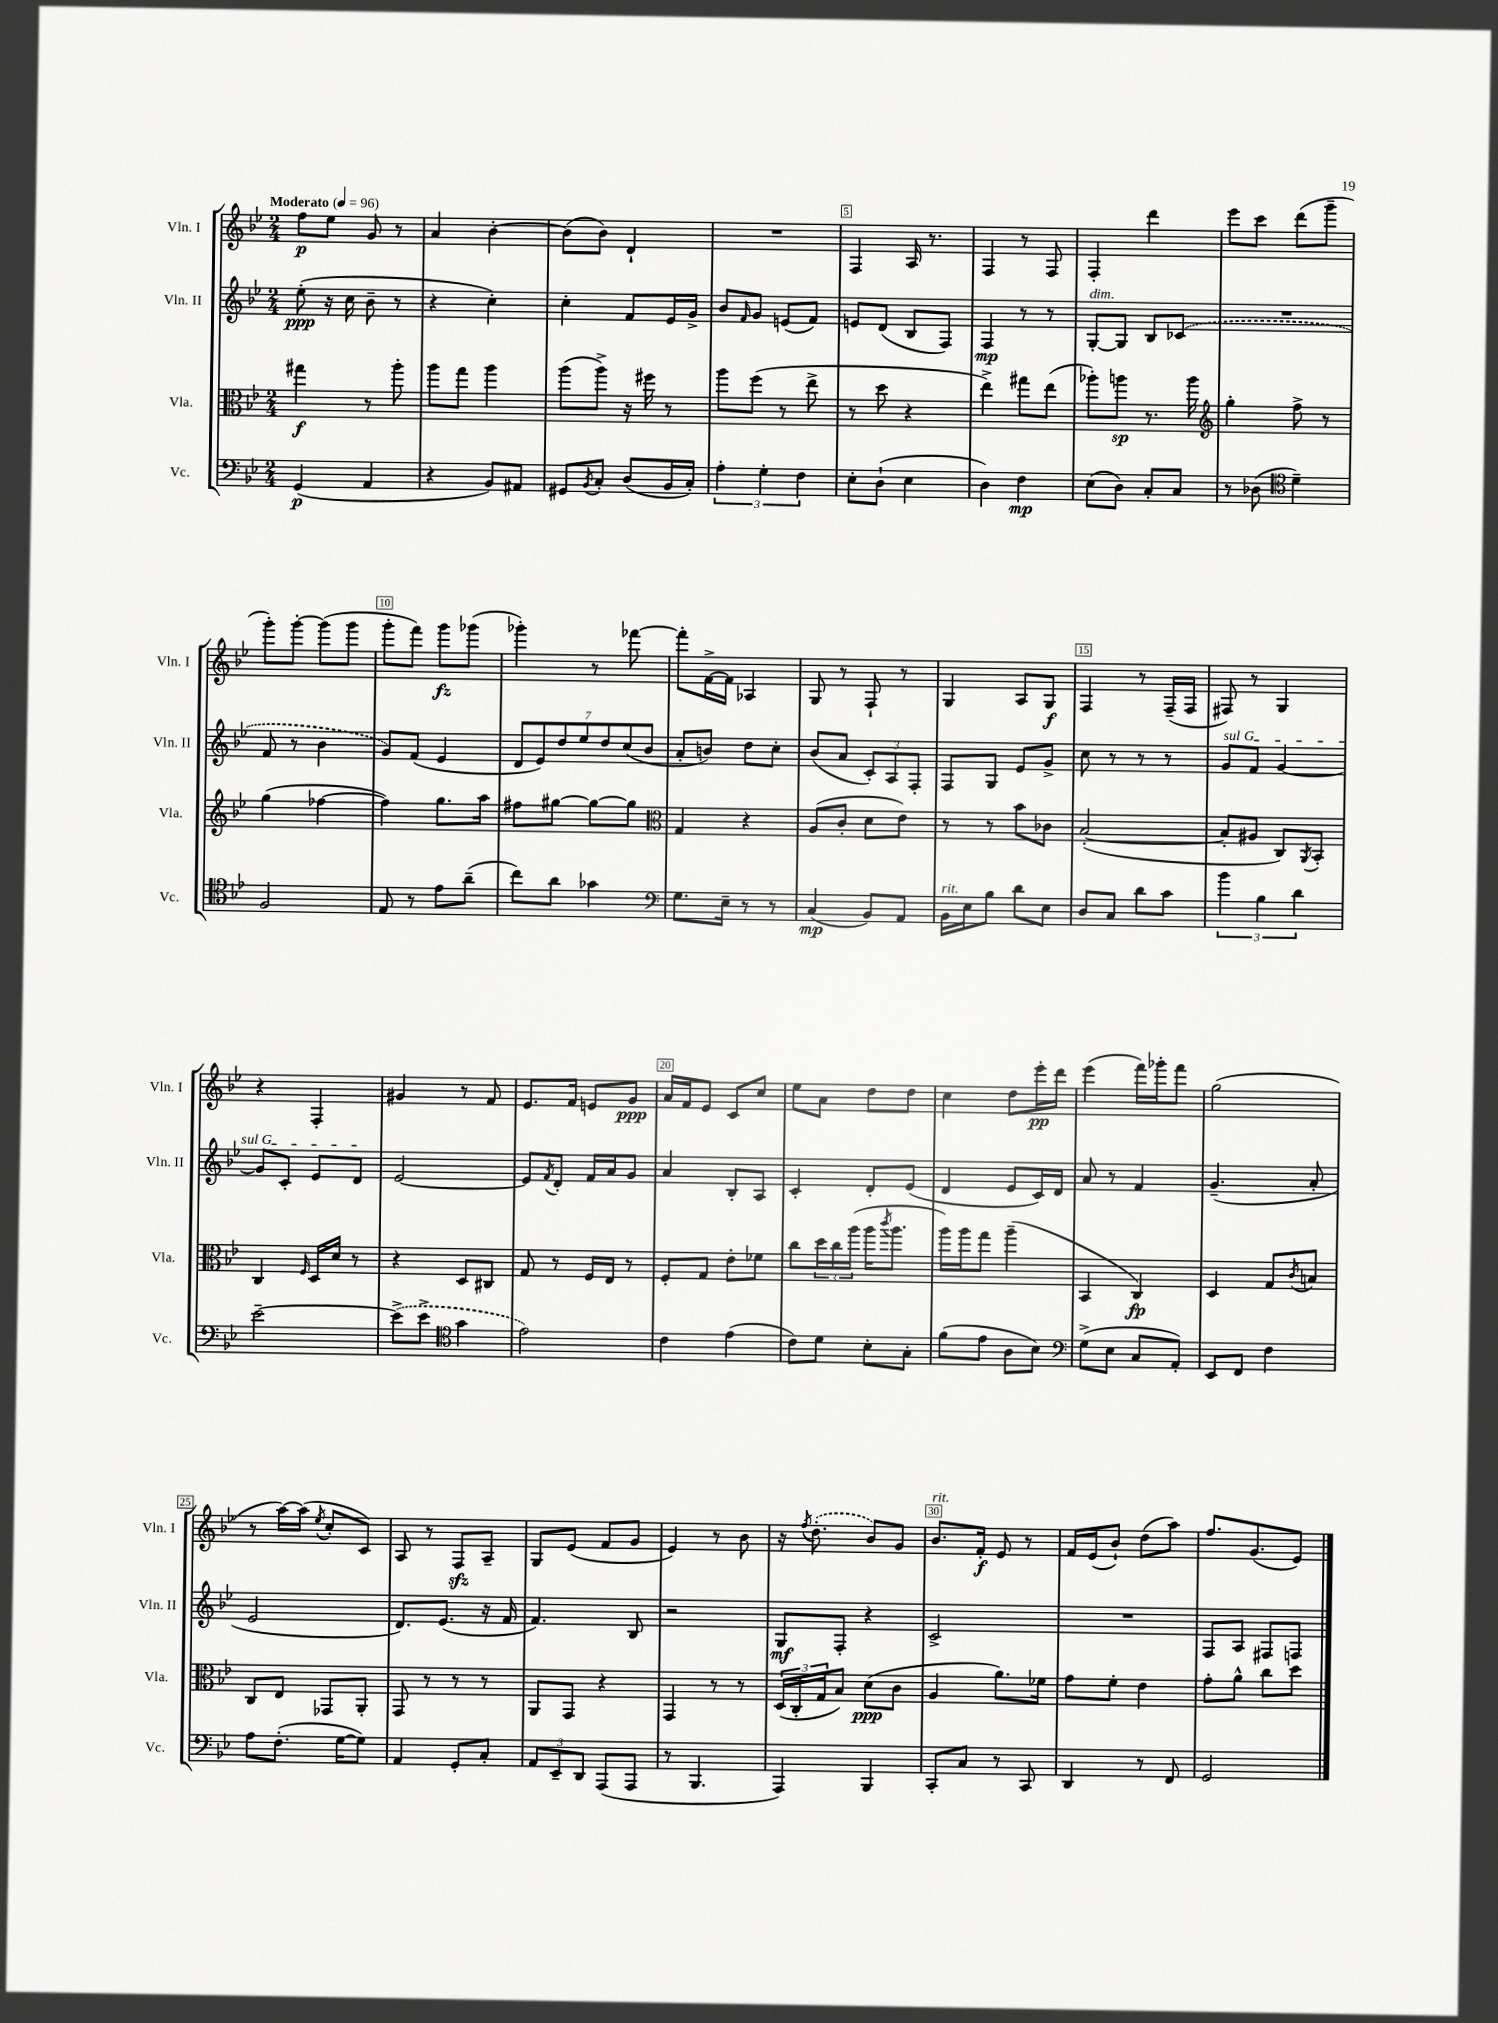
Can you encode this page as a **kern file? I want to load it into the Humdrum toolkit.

**kern	**kern	**kern	**kern
*staff4	*staff3	*staff2	*staff1
*clefF4	*clefC3	*clefG2	*clefG2
*k[b-e-]	*k[b-e-]	*k[b-e-]	*k[b-e-]
*M2/4	*M2/4	*M2/4	*M2/4
*MM96	*MM96	*MM96	*MM96
(4GG	4gg#	(8ee-'	8ff
.	.	16r	8ee-
.	.	16cc	.
4AA	8r	8b-~	8g
.	8aa'	8r	8r
=	=	=	=
4r	8aa	4r	4a
.	8gg	.	.
8BB-)	4aa	4cc')	[4b-'
8AA#	.	.	.
=	=	=	=
8GG#	(8aa	4cc'	(8b-]
8qBB-	.	.	.
8C'	8aa^)	.	8b-)
(8D	16r	8f	4d`
.	16ff#	.	.
16BB-	8r	16e-	.
16C')	.	16g^	.
=	=	=	=
6A'	8aa	8b-	2r
.	.	16qqf	.
.	(8ff	8g	.
6G'	.	.	.
.	8r	(8e	.
6F	.	.	.
.	8ee-^	8f)	.
=	=	=	=
8E-'	8r	8e	4F
(8D`	8dd	(8d	.
4E-	4r	8B-	16A
.	.	.	8.r
.	.	8F)	.
=	=	=	=
4D)	4ee-^)	4F	4F
4F	8gg#	8r	8r
.	(8ee-	8r	8F
=	=	=	=
(8E-	8aa-')	[8G'	4F'
8D)	8aa	8G]	.
8C'	8.r	8B-	4ddd
8C	.	(8c-	.
.	16aa	.	.
=	=	=	=
*	*clefG2	*	*
8r	4gg'	2r	8eee-
(8D-	.	.	8ccc
*clefC4	*	*	*
4d~)	8ff^	.	(8ddd
.	8r	.	8ggg~
=	=	=	=
2F	(4gg	8f	8ggg')
.	.	8r	[8ggg'
.	[4ff-	4b-	(8ggg]
.	.	.	8ggg
=	=	=	=
8E-	4ff-])	8g)	8ggg'
8r	.	(8f	8fff)
8e-	8.gg	4e-	8ggg
(8a~	.	.	(8ggg-
.	16aa	.	.
=	=	=	=
8cc)	8ff#	14d	4ggg-')
.	.	14e-)	.
8a	[8gg#	.	.
.	.	14dd	.
.	.	14ee-	.
4g-	8gg#_	.	8r
.	.	14dd	.
.	.	(14cc	.
.	8gg#]	.	[8fff-
.	.	14b-	.
=	=	=	=
*clefF4	*clefC3	*	*
8.G	4G	8a'	8fff-']
.	.	8b)	[16f^
16E-~	.	.	16f]
8r	4r	8dd	4A-
8r	.	8cc'	.
=	=	=	=
(4C	(8A	(8b-	8G
.	8c'	8a	8r
8BB-)	8d	12c')	8F`
.	.	12A	.
8AA	8e-)	.	8r
.	.	12F'	.
=	=	=	=
16BB-	8r	8F	4G
16E-	.	.	.
8B-	8r	8G	.
8d	8b-	8e-	8A
8E-	8c-	8g^	8G
=	=	=	=
8D	([2B-'	8cc	4F
8C	.	8r	.
8d	.	8r	8r
8c	.	8r	(16F~
.	.	.	16F
=	=	=	=
6b-	8B-']	8g	8F#)
.	8A#	8f	8r
6B-	.	.	.
.	8C)	[4g	4G
6d	.	.	.
.	8qAA	.	.
.	8BB-'	.	.
=	=	=	=
[2e-~	4C	8g]	4r
.	.	8c'	.
.	16qqF	.	.
.	16D	8e-	4F'
.	16d	.	.
.	8r	8d	.
=	=	=	=
(8e-^]	4r	[2e-	4g#
8e-^	.	.	.
*clefC4	*	*	*
4g	8D	.	8r
.	8C#	.	8f
=	=	=	=
2e-)	8G	8e-]	8.e-
.	.	8qf	.
.	8r	8d'	.
.	.	.	16f
.	16F	16f	8e
.	16E-	16a	.
.	8r	8g	8g
=	=	=	=
4c	8F'	4a	16a
.	.	.	16f
.	8G	.	8e-
(4e-	8e-'	8B-'	8c
.	8f-	8A	8cc
=	=	=	=
8c)	8cc	4c'	8ee-
8d	24dd	.	8a
.	24cc	.	.
.	(24aa	.	.
8B-'	16aa	8d'	8dd
.	8qccc	.	.
.	8.aa	.	.
8G'	.	(8e-	8dd
=	=	=	=
(8f	16aa)	4d	4cc
.	16aa	.	.
8e-	8gg	.	.
8A	(4aa~	8e-	8dd
8B-)	.	16c)	16eee-'
.	.	16d	16ddd
=	=	=	=
*clefF4	*	*	*
(8G^	4BB-	8a	(4eee-
8E-	.	8r	.
8C	4C)	4f	16fff)
.	.	.	16ggg-'
8AA')	.	.	8fff
=	=	=	=
8EE-	4D	(4.g~	(2gg
8FF	.	.	.
4F	8G	.	.
.	8qc	.	.
.	8B	8a'	.
=	=	=	=
8A	8C	2e-	8r
(8.F'	8E-	.	[16aa)
.	.	.	(16aa]
.	.	.	8qee-
.	8GG-	.	8cc'
[16G	.	.	.
8G])	8AA'	.	8c)
=	=	=	=
4AA	8GG	8.d)	8A
.	8r	.	8r
.	.	(8.e-	.
8GG'	8r	.	8F
8C'	8r	16r	8A~
.	.	16f	.
=	=	=	=
12AA	8AA	4.f)	8G
12EE-~	.	.	.
.	8GG	.	(8e-
12DD	.	.	.
(8AAA	4r	.	8f
8AAA	.	8B-	8g
=	=	=	=
8r	4GG	2r	4e-)
4.BBB-	.	.	.
.	8r	.	8r
.	8r	.	8b-
=	=	=	=
4AAA)	(24D	8G	16r
.	24C'	.	.
.	.	.	8qff
.	.	.	(8.dd'
.	24G	.	.
.	8B-)	8F'	.
4BBB-	(8d	4r	8b-)
.	8c	.	8g
=	=	=	=
8CC'	4A	2c^	8.b-
8C	.	.	.
.	.	.	16f'
8r	8.a)	.	8e-
8CC	.	.	8r
.	16f-	.	.
=	=	=	=
4DD	8g	2r	16f
.	.	.	(16e-
.	8f'	.	8b-`)
8r	4e-	.	(8dd
8FF	.	.	8aa)
=	=	=	=
2GG	8g'	8F	8.ff
.	8a^^	8A	.
.	.	.	(8.g
.	8cc	8F#	.
.	8dd	8F	8e-)
==	==	==	==
*-	*-	*-	*-
